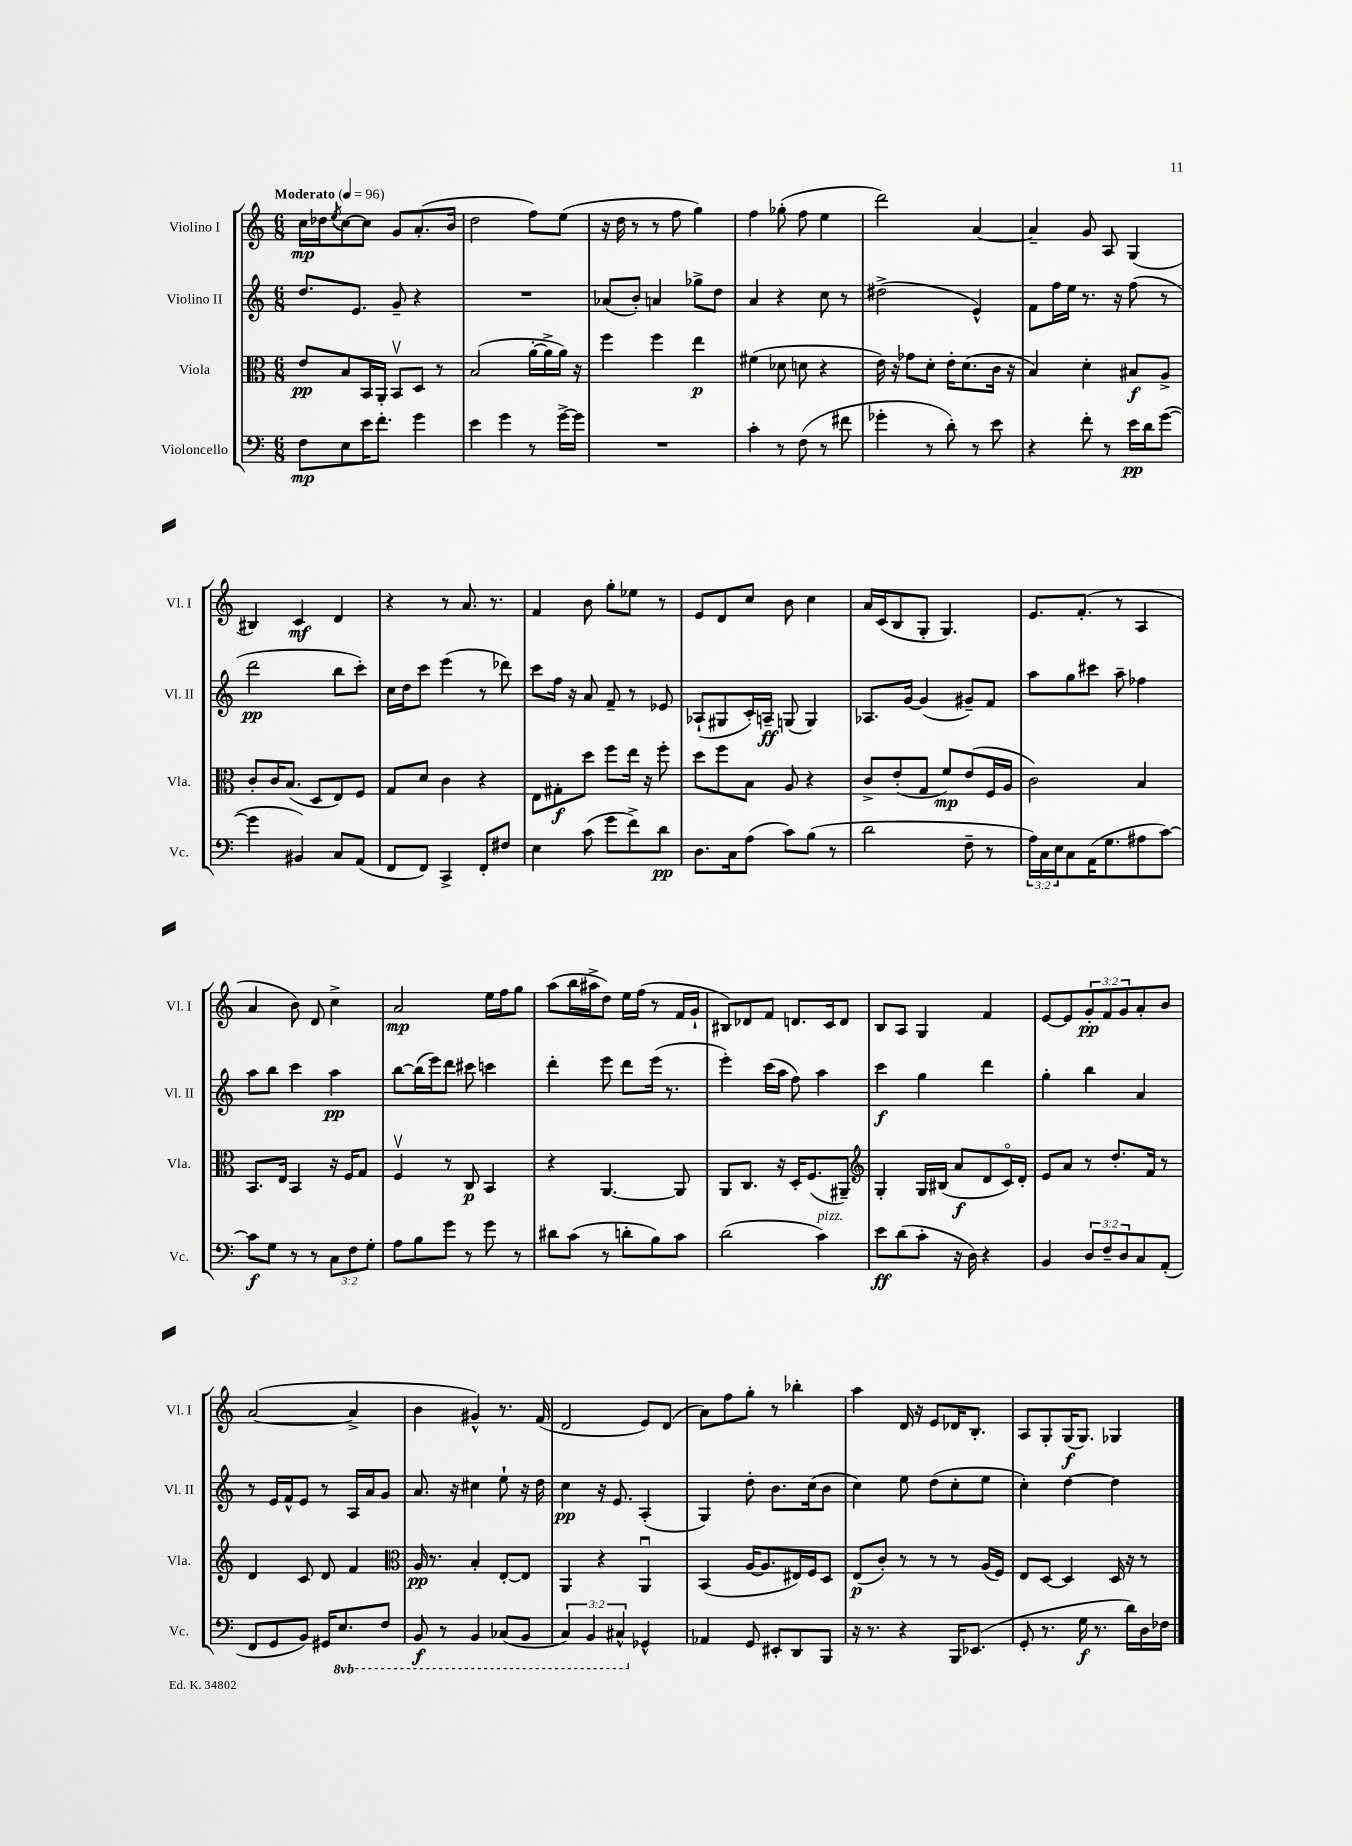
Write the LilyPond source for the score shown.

<<
\new StaffGroup <<
\new Staff = "s0" \with { instrumentName = "Violino I" shortInstrumentName = "Vl. I" } {
    \clef treble \key c \major \numericTimeSignature \time 6/8 \override Staff.TupletNumber.text = #tuplet-number::calc-fraction-text \tempo "Moderato" 4 = 96
    c''16\mp des''16 \acciaccatura { e''8 } c''8~ c''8 g'8 a'8.-.( b'16 |
    d''2 f''8) e''8( |
    r16 d''16 r8 r8 f''8 g''4) |
    f''4 ges''8-.( f''8 e''4 |
    d'''2) a'4~ |
    a'4-- g'8 a8 g4( |
    bis4) c'4\mf d'4 |
    r4 r8 a'8. r8. |
    f'4 b'8 g''8-. ees''8 r8 |
    e'8 d'8 c''8 b'8 c''4 |
    a'16 c'16( b8 g8-. g4.) |
    e'8. f'8.-.( r8 a4 |
    a'4 b'8) d'8 c''4-> |
    a'2\mp e''16 f''16 g''8 |
    a''8( b''16 ais''16-> d''8) e''16 f''16( r8 f'16 g'16-! |
    bis8) des'8 f'8 d'8. c'16 d'8 |
    b8 a8 g4 f'4 |
    e'8~ e'8 \tuplet 3/2 { g'8-.\pp f'8 g'8 } a'8-. b'8 |
    a'2~( a'4-> |
    b'4 gis'4-^) r8. f'16( |
    d'2 e'8) d'8( |
    a'8) f''8 g''8-. r8 bes''4-. |
    a''4 d'16 r16 e'8 des'16 b8.-. |
    a8 g8-. g16\f( g8.) ges4 \bar "|." |
}
\new Staff = "s1" \with { instrumentName = "Violino II" shortInstrumentName = "Vl. II" } {
    \clef treble \key c \major \numericTimeSignature \time 6/8
    d''8. e'8. g'8-- r4 |
    R2. |
    aes'8( b'8-.) a'4 ges''8-> d''8 |
    a'4 r4 c''8 r8 |
    dis''2->( e'4-^) |
    f'8 f''16 e''16 r8. r16 f''8( r8 |
    d'''2\pp b''8 c'''8-.) |
    c''16 d''16 c'''8 e'''4( r8 des'''8) |
    c'''8 f''16 r16 a'8 f'8-- r8 ees'8 |
    aes8-!( gis8 c'16-.) a16--\ff g8( g4) |
    aes8. g'16~ g'4( gis'8--) f'8 |
    a''8 g''8 cis'''8 a''8-- fes''4 |
    a''8 b''8 c'''4 a''4\pp |
    b''8~ b''16( e'''16) d'''8 cis'''8 c'''4 |
    d'''4-. e'''8 d'''8 e'''16( r8. |
    e'''4-.) c'''16( a''16 f''8) a''4 |
    c'''4\f g''4 d'''4 |
    g''4-. b''4 a'4 |
    r8 e'16 f'16-^ e'8 r8 a16 a'16 g'8 |
    a'8. r16 cis''4 e''8-! r16 d''16 |
    c''4\pp r16 e'8. a4-.( |
    g4) d''8-. b'8. c''16( b'8 |
    c''4) e''8 d''8( c''8-. e''8 |
    c''4-.) d''4~ d''4 \bar "|." |
}
\new Staff = "s2" \with { instrumentName = "Viola" shortInstrumentName = "Vla." } {
    \clef alto \key c \major \numericTimeSignature \time 6/8
    e'8\pp b8 b,16 a,16-. b,8\upbow d8 r8 |
    b2( a'16~-. a'16-> a'16) r16 |
    f''4 f''4 e''4\p |
    fis'4( des'8 d'8 r4 |
    e'16) r16 ges'8 d'8-. e'16-. d'8.( c'16 r16 |
    b4) d'4-. bis8\f a8-> |
    c'8-. c'16 b8.( d8 e8) f8 |
    g8 d'8 c'4 r4 |
    e8 gis8-.\f d''8 f''8 e''16 r16 f''8-. |
    d''8 f''8 b8 a8 r4 |
    c'8-> e'8-.( g8 f'8\mp) e'8( f16 a16 |
    c'2) b4 |
    b,8. e16 b,4 r16 f16 g8 |
    f4\upbow r8 c8\p b,4 |
    r4 a,4.~ a,8 |
    a,8 c8. r16 d16-. f8.( ais,8--) |
    \clef treble g4-. g16 bis16( a'8\f d'8 c'16\flageolet) d'16-. |
    e'8 a'8 r8 d''8.-. f'16 r8 |
    d'4 c'8 d'8 f'4 |
    \clef alto a16\pp r8. b4-. e8~-. e8 |
    a,4 r4 a,4\downbow |
    b,4( a16~ a8. eis16) f16 d8 |
    e8\p( c'8-.) r8 r8 r8 a16( f16) |
    e8 d8~ d4 d16 r16 r8 \bar "|." |
}
\new Staff = "s3" \with { instrumentName = "Violoncello" shortInstrumentName = "Vc." } {
    \clef bass \key c \major \numericTimeSignature \time 6/8 \override Staff.TupletNumber.text = #tuplet-number::calc-fraction-text \set Staff.ottavationMarkups = #ottavation-simple-ordinals
    f8\mp e8 e'16 f'8.-. g'4 |
    e'4 g'4 r8 g'16~-> g'16 |
    R2. |
    c'4-. r8 f8( r8 fis'8 |
    ges'4-. r8 d'8-.) r8 e'8 |
    r4 f'8-. r8 e'16\pp d'16 g'8~( |
    g'4 bis,4) c8 a,8( |
    f,8 f,8) c,4-> f,8-. fis8 |
    e4 c'8( g'8 f'8->) d'8\pp |
    d8. c16 a8( c'8) b8( r8 |
    d'2 f8-- r8 |
    \tuplet 3/2 { a16) c16 e16 } c8 a,16( g8. ais8 c'8~) |
    c'8\f g8 r8 r8 \tuplet 3/2 { c8 f8 g8-. } |
    a8 b8 g'8 r8 g'8 r8 |
    dis'8 c'8( r8 d'8-. b8) c'8 |
    d'2( c'4^\markup { \italic "pizz." }) |
    e'8\ff d'8( c'8-. r16 d16) r4 |
    b,4 \tuplet 3/2 { d8 f8-- d8 } c8 a,8-.( |
    f,8 g,8 b,8) gis,16 \ottava #-1 e,8. f,8 |
    b,,8\f r8 b,,4 ces,8( b,,8 |
    \tuplet 3/2 { c,4) b,,4 cis,4-^ \ottava #0 } ges,4-^ |
    aes,4 g,8 eis,8-. d,8 b,,8 |
    r16 r8. r4 b,,16 ees,8.( |
    g,8-. r8. g16\f r8. d'16) d16 fes16 \bar "|." |
}
>>
>>
\layout { \context { \Score \remove "Bar_number_engraver" } }
